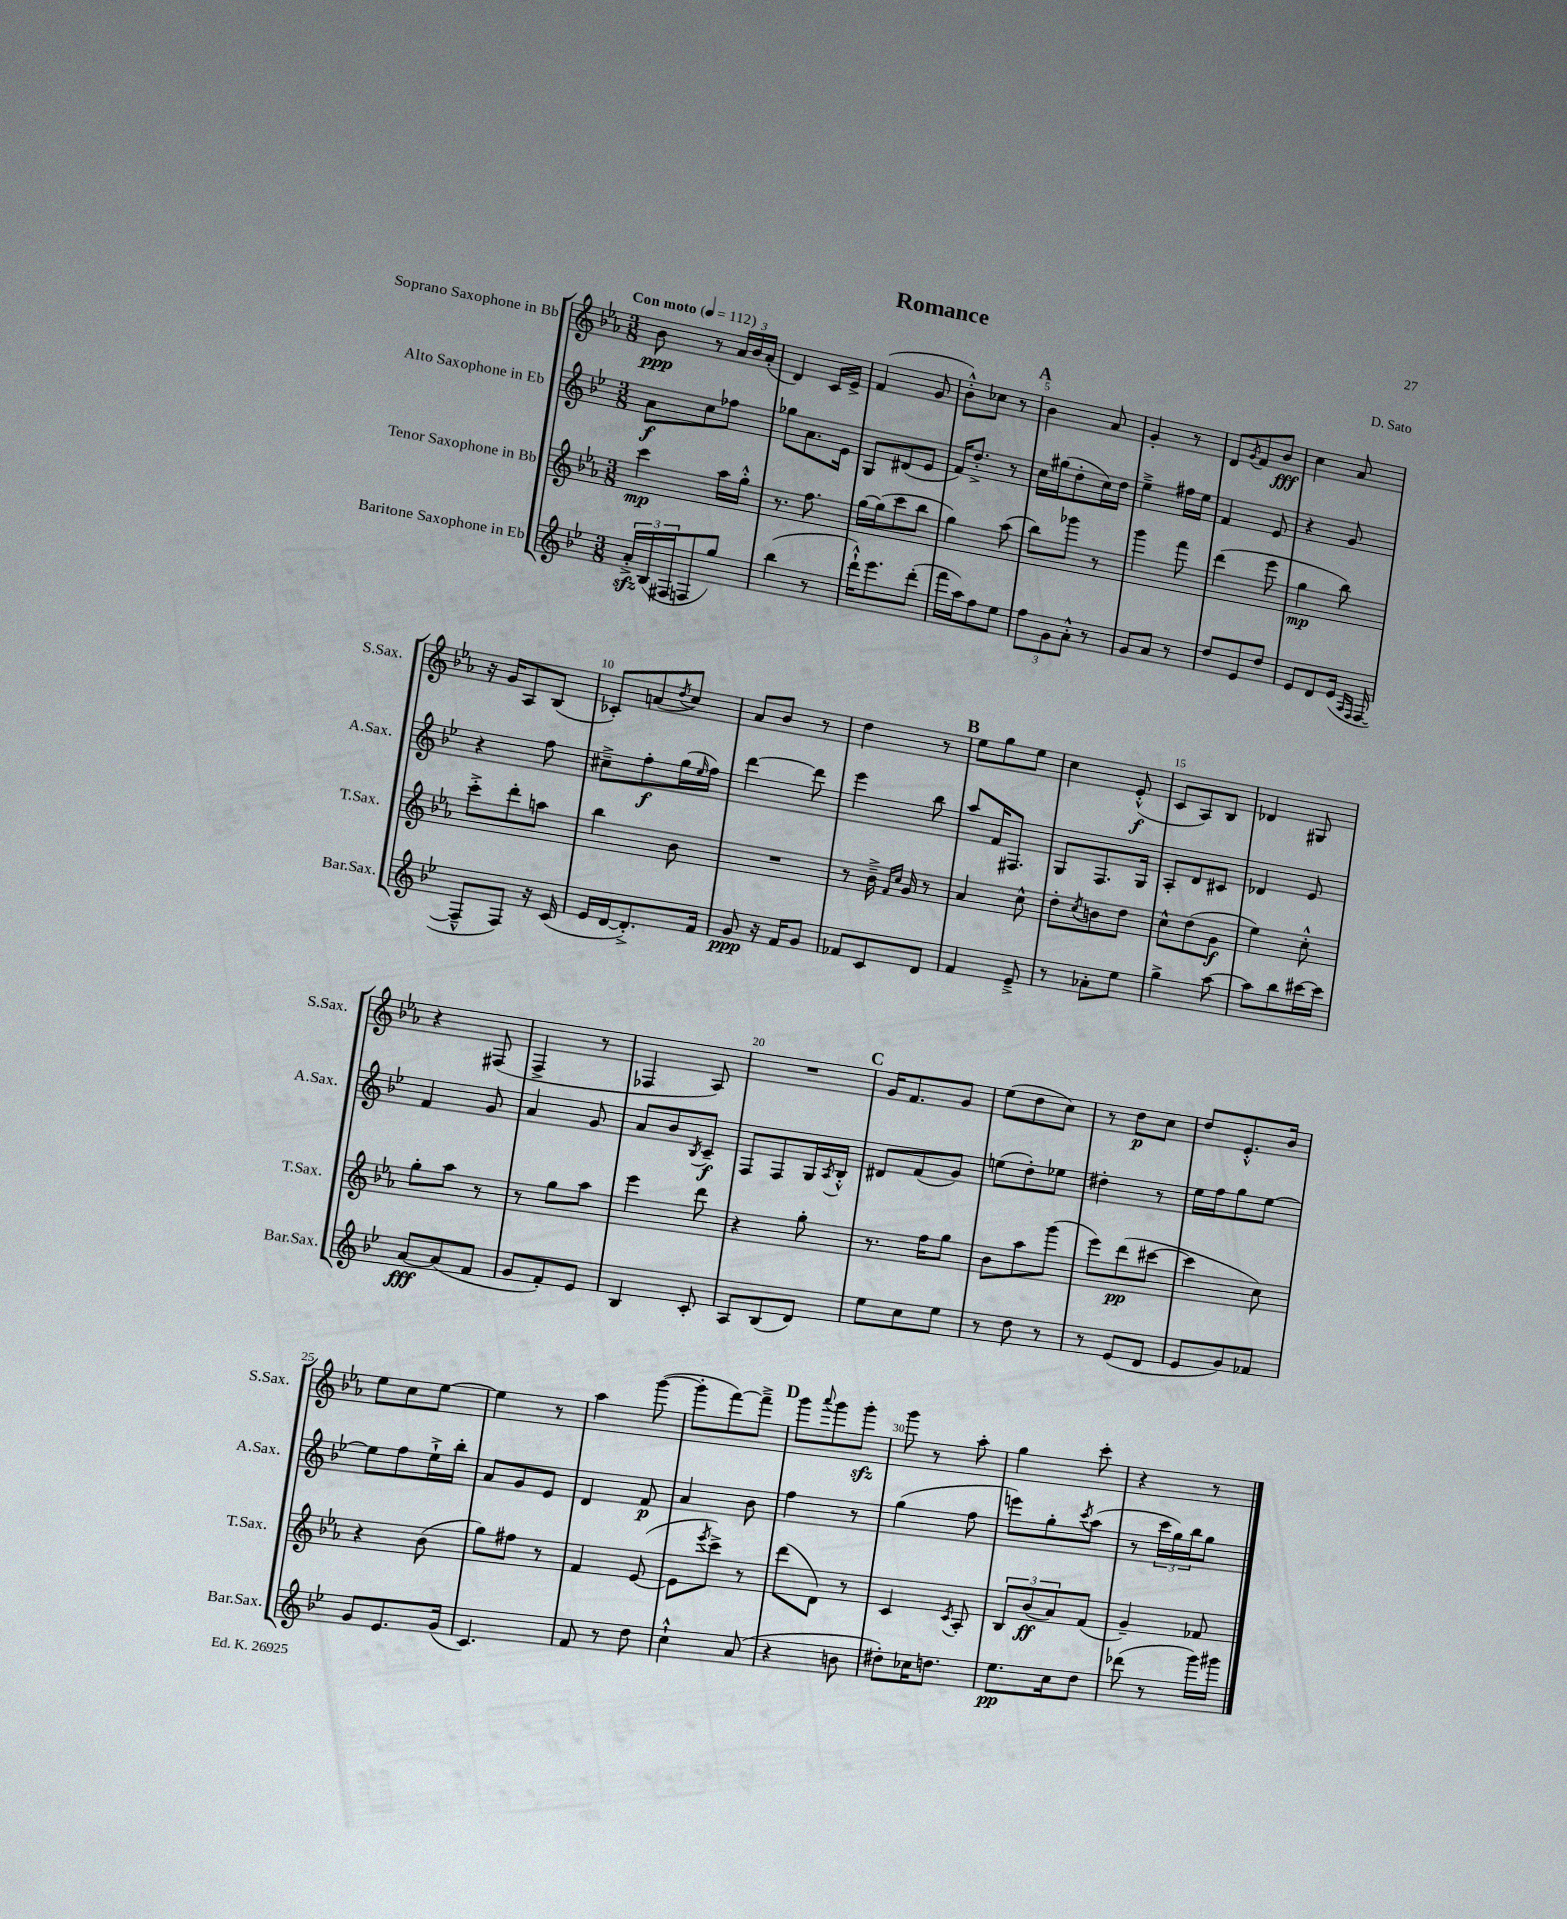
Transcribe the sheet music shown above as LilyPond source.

\header { title = "Romance" composer = "D. Sato" }
<<
\new StaffGroup <<
\new Staff = "s0" \with { instrumentName = "Soprano Saxophone in Bb" shortInstrumentName = "S.Sax." } {
    \clef treble \key ees \major \numericTimeSignature \time 3/8 \tempo "Con moto" 4 = 112
    bes'8\ppp r8 \tuplet 3/2 { aes'16 bes'16 aes'16-.( } |
    d'4) c'16 ees'16-> |
    f'4( g'8 |
    bes'8-.-^) ces''8 r8 |
    \mark \markup { \bold "A" } bes'4 aes'8 |
    g'4-. r8 |
    d'8 \acciaccatura { g'8 } f'8 bes'8\fff |
    c''4 aes'8 |
    r16 g'16 aes8 bes8( |
    ces'8-.) a'8( \acciaccatura { d''8 } c''8) |
    aes'8 bes'8 r8 |
    d''4 r8 |
    \mark \markup { \bold "B" } ees''8 g''8 ees''8 |
    c''4 ees'8-.-^\f( |
    c'8 aes8) bes8 |
    des'4 gis8 |
    r4 fis8( |
    f4-> r8 |
    fes4 aes8) |
    R4. |
    \mark \markup { \bold "C" } g'16 f'8. g'8 |
    ees''8( d''8 c''8) |
    r8 d''8\p c''8 |
    d''8 ees'8.-.-^ bes'16 |
    ees''8 c''8 ees''8~ |
    ees''4 r8 |
    aes''4 g'''8~( |
    g'''8-. f'''8~) f'''8---> |
    \mark \markup { \bold "D" } g'''8 \appoggiatura { aes'''8 } g'''8 g'''8-.\sfz |
    g'''8 r8 aes''8-. |
    g''4 c'''8-. |
    r4 r8 \bar "|." |
}
\new Staff = "s1" \with { instrumentName = "Alto Saxophone in Eb" shortInstrumentName = "A.Sax." } {
    \clef treble \key bes \major \numericTimeSignature \time 3/8
    a'8\f c''8 fes''8 |
    ges''8 a'8. ees'16 |
    g8 dis'8( ees'8 |
    f'16) d''8.-.-> r8 |
    \mark \markup { \bold "A" } c''16 gis''16( d''8-. c''16) d''16 |
    ees''4---> fis''16 ees''16 |
    f'4 ees'8 |
    r4 g'8 |
    r4 f''8 |
    cis''8---> f''8-.\f g''16( \grace { ees''16 } f''16) |
    d'''4~ d'''8 |
    ees'''4 bes''8 |
    \mark \markup { \bold "B" } a''8 f'16 fis8. |
    g8 f8. g16 |
    a8-. d'8 cis'8 |
    des'4 ees'8 |
    f'4 g'8 |
    a'4 g'8 |
    a'8 bes'8 \acciaccatura { bes8 } c'8--\f |
    f8 f8 g16 \acciaccatura { a8 } bes16-.-^ |
    \mark \markup { \bold "C" } dis'8 f'8( g'8) |
    e''8( d''8-.) ees''8 |
    dis''4-. r8 |
    ees''16 f''16 g''8 ees''8~ |
    ees''8 f''8 ees''16-!-> bes''16-. |
    a'8 g'8 ees'8 |
    d'4 f'8\p |
    a'4 bes'8 |
    \mark \markup { \bold "D" } f''4 r8 |
    g''4( f''8 |
    e'''8) g''8-. \acciaccatura { c'''8 } a''8( |
    r8 \tuplet 3/2 { c'''16 g''16) bes''16 } g''8 \bar "|." |
}
\new Staff = "s2" \with { instrumentName = "Tenor Saxophone in Bb" shortInstrumentName = "T.Sax." } {
    \clef treble \key ees \major \numericTimeSignature \time 3/8
    c'''4\mp aes''16 g''16-.-^ |
    r8. f''8. |
    g''16~ g''16( c'''8 bes''8 |
    g''4) aes''8( |
    \mark \markup { \bold "A" } bes''8) ges'''8 r8 |
    g'''4 f'''8 |
    d'''4( ees'''8 |
    g''4\mp bes''8) |
    c'''8-.-> d'''8-. a''8 |
    bes''4 bes'8 |
    R4. |
    r8 bes'16---> \grace { f'16 c''16 } g'16 r8 |
    \mark \markup { \bold "B" } aes'4 c''8-^ |
    d''8-. \acciaccatura { c''8 } b'8 d''8 |
    c''8-^ d''8( g'8\f |
    ees''4) c''8-.-^ |
    g''8-. aes''8 r8 |
    r8 g''8 aes''8 |
    ees'''4 d'''8 |
    r4 g''8-. |
    \mark \markup { \bold "C" } r8. f''16 g''8 |
    bes'8 aes''8 g'''8( |
    ees'''8) d'''8\pp( cis'''8~ |
    cis'''4 c''8) |
    r4 bes'8( |
    g''8) fis''8 r8 |
    f'4 ees'8~( |
    ees'8 \acciaccatura { ees'''8 } c'''8->) r8 |
    \mark \markup { \bold "D" } d'''8( d'8) r8 |
    c'4 \acciaccatura { c'8 } aes8-. |
    \tuplet 3/2 { bes8 bes'8\ff( aes'8) } f'8( |
    g'4--) fes'8 \bar "|." |
}
\new Staff = "s3" \with { instrumentName = "Baritone Saxophone in Eb" shortInstrumentName = "Bar.Sax." } {
    \clef treble \key bes \major \numericTimeSignature \time 3/8
    \tuplet 3/2 { a'16-.->\sfz bes16( fis16 } f8 g''8) |
    bes''4( r8 |
    d'''16-!-^) ees'''8. d'''8-.( |
    f'''16 a''16) f''8 ees''8 |
    \mark \markup { \bold "A" } \tuplet 3/2 { f''8 g'8 a'8-.-^ } r8 |
    g'8 a'8 r8 |
    d''8 ees'8 d''8 |
    ees'8 d'8 ees'16( \grace { a16 f16 } f16~ |
    f8---^ f8) r16 c'16( |
    ees'16 d'16~ d'8.-.->) f'16 |
    g'8\ppp r16 f'16 g'8 |
    fes'8 c'8 d'8 |
    \mark \markup { \bold "B" } f'4 ees'8---> |
    r8 aes'8-. ees''8 |
    g''4-> a''8~ |
    a''8 bes''8 cis'''16~ cis'''16 |
    a'8~\fff a'8( f'8 |
    g'8 f'8-.) ees'8 |
    bes4 c'8-. |
    a8 bes8( d'8) |
    \mark \markup { \bold "C" } ees''8 c''8 ees''8 |
    r8 d''8 r8 |
    r8 ees'8( d'8 |
    ees'8 g'8) fes'8 |
    g'8 ees'8. g'16( |
    c'4.) |
    f'8 r8 d''8 |
    c''4-!-^ a'8( |
    \mark \markup { \bold "D" } r4 b'8 |
    dis''8-.) ces''16 d''8. |
    ees''8.\pp c''16 d''8 |
    des'''8( r8 g'''16) gis'''16 \bar "|." |
}
>>
>>
\layout { \context { \Score \override BarNumber.break-visibility = ##(#f #t #t) barNumberVisibility = #(every-nth-bar-number-visible 5) } }
